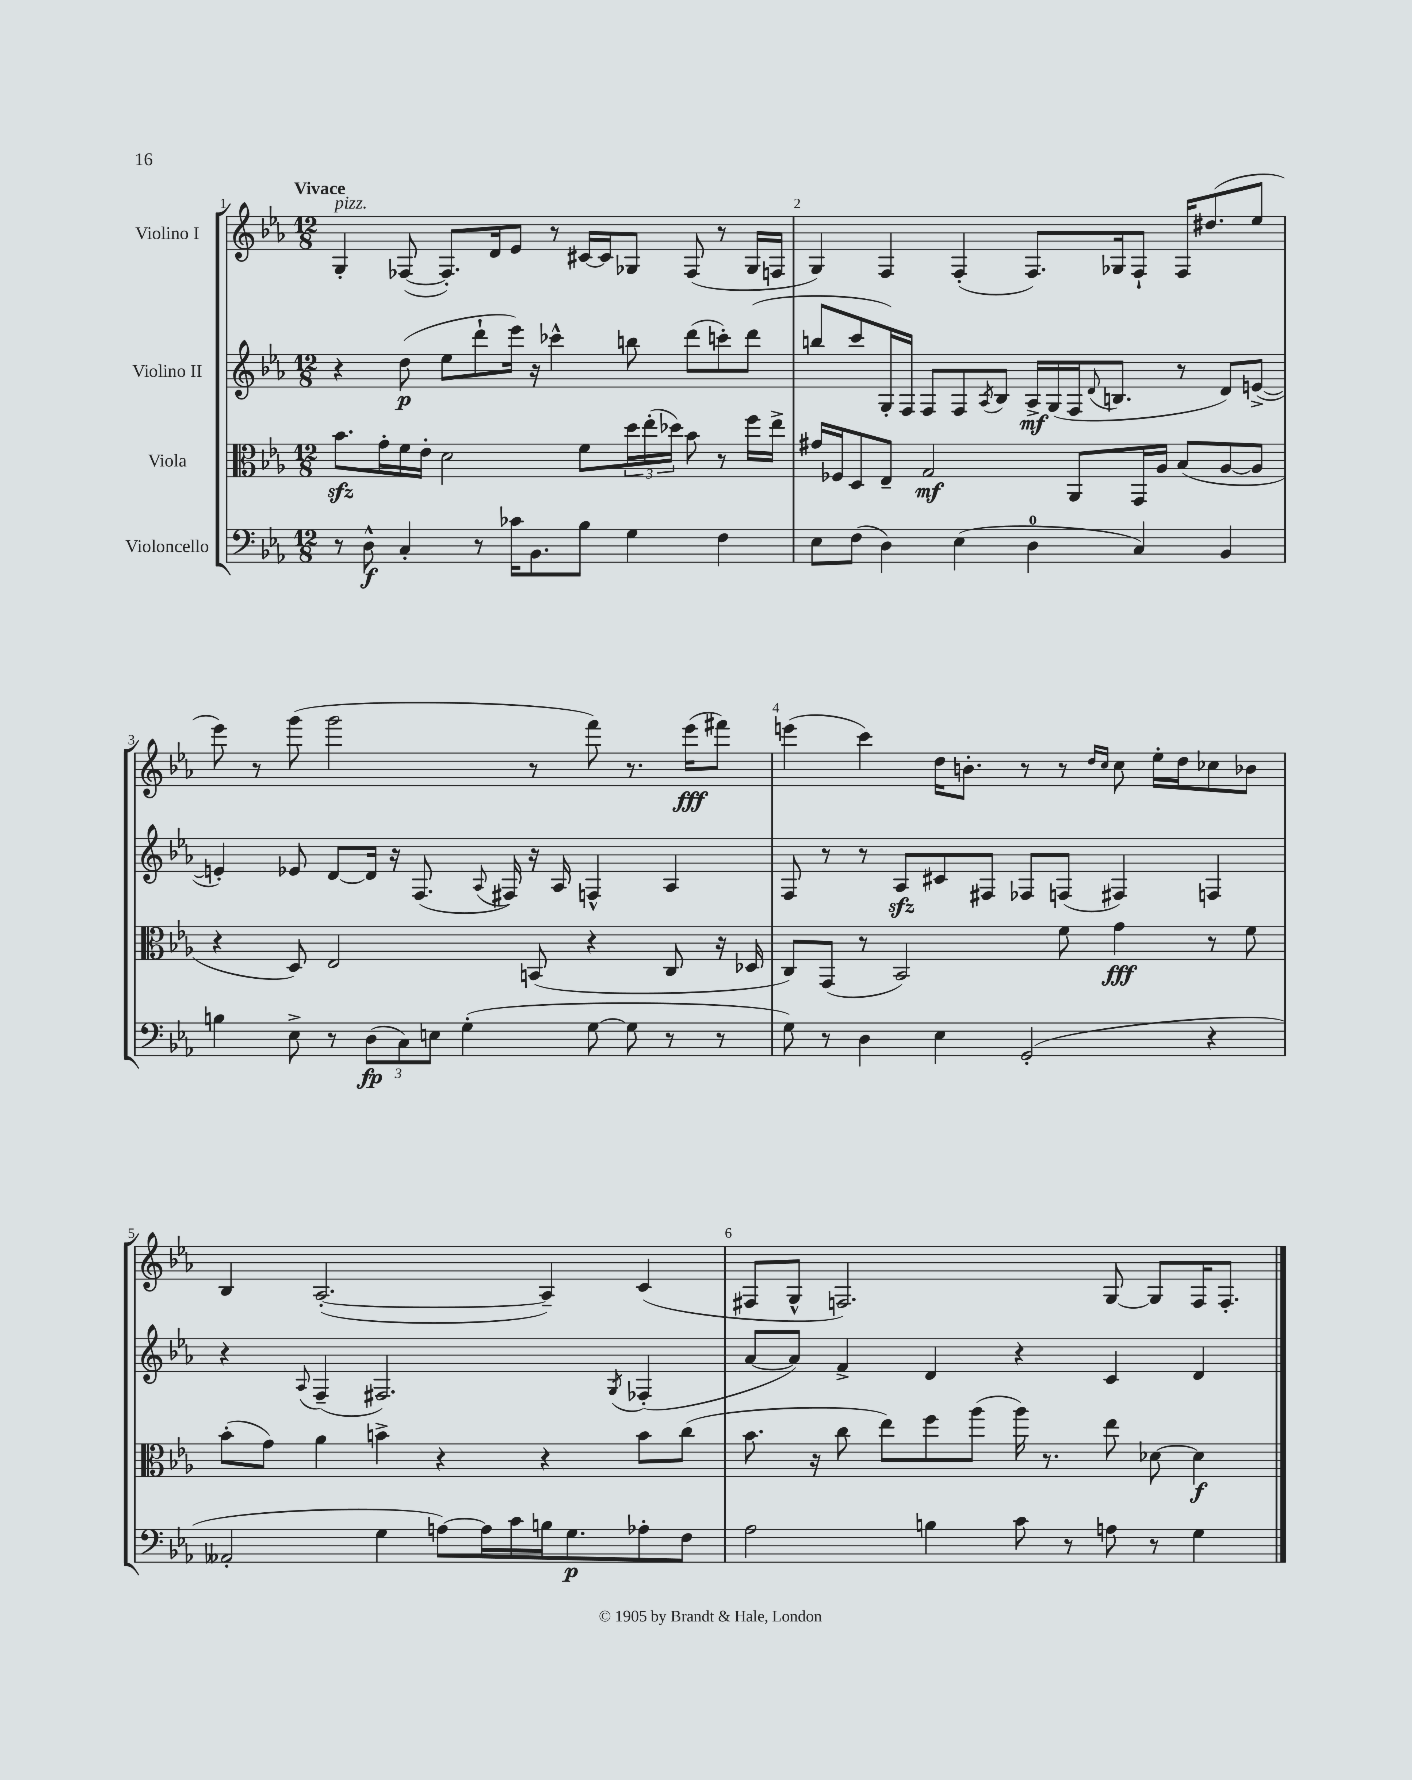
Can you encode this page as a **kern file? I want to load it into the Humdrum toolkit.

**kern	**kern	**kern	**kern
*staff4	*staff3	*staff2	*staff1
*clefF4	*clefC3	*clefG2	*clefG2
*k[b-e-a-]	*k[b-e-a-]	*k[b-e-a-]	*k[b-e-a-]
*M12/8	*M12/8	*M12/8	*M12/8
8r	8.b-	4r	4G'
8D^^	.	.	.
.	16g'	.	.
4C'	16f	(8dd	([8F-
.	16e-'	.	.
.	2d	8ee-	8.F-'])
8r	.	8ddd`	.
.	.	.	16d
16c-	.	16eee-)	8e-
8.BB-	.	16r	.
.	.	4ccc-^^	8r
8B-	8f	.	[16c#
.	.	.	16c#]
4G	24dd	8bb	8G-
.	(24ee-'	.	.
.	24dd-)	.	.
.	8b-	(8ddd	(8F-
4F	8r	8ccc')	8r
.	16ff	(8ddd	16G-
.	16ee-^	.	16F
=	=	=	=
8E-	16g#	8bb	4G)
.	16F-	.	.
(8F	8D	8ccc	.
4D)	8E-~	16G')	4F
.	.	16F	.
.	2G	8F	.
(4E-	.	8F	(4F'
.	.	8qA-	.
.	.	8B-	.
4D	.	16A-^	8.F)
.	.	(16G	.
.	8AA-	16F	.
.	.	8qqd	.
.	.	8.B	16G-
4C)	16GG	.	8F`
.	16A-	.	.
.	(8B-	8r	16F
.	.	.	(8.dd#
4BB-	[8A-	8d)	.
.	8A-]	([8e^	8ee-
=	=	=	=
4B	4r	4e'])	8eee-)
.	.	.	8r
8E-^	8D)	8e-	(8ggg
8r	2E-	[8d	2ggg
(12D	.	16d]	.
.	.	16r	.
12C)	.	.	.
.	.	(8.F	.
12E	.	.	.
(4G'	.	.	.
.	.	8qqA-	.
.	.	16F#)	.
.	(8BB	16r	8r
.	.	16A-	.
[8G	4r	4F^^	8fff)
8G]	.	.	8.r
8r	8C	4A-	.
.	.	.	(16eee-
8r	16r	.	8fff#)
.	16D-	.	.
=	=	=	=
8G)	8C)	8F	(4eee
8r	(8GG	8r	.
4D	8r	8r	4ccc)
.	2BB-)	8A-	.
4E-	.	8c#	16dd
.	.	.	8.b'
.	.	8F#	.
(2GG'	.	8F-	8r
.	8f	(8F	8r
.	.	.	16qqdd
.	.	.	16qqcc
.	4g	4F#)	8cc
.	.	.	16ee-'
.	.	.	16dd
4r	8r	4F	8cc-
.	8f	.	8b-
=	=	=	=
2AA--'	(8b-'	4r	4B-
.	8g)	.	.
.	.	8qqA-	.
.	4a-	(4F~	([2.A-'
4G	4b^	2.F#)	.
[8A)	4r	.	.
16A]	.	.	.
16c	.	.	.
16B	4r	.	4A-~])
8.G	.	.	.
.	.	8qG	.
8A-'	8b	(4F-'	(4c
8F	(8cc	.	.
=	=	=	=
2A-	8.b-	[8a-	8F#
.	.	8a-])	8G^^
.	16r	.	.
.	8cc	4f^	2.F)
.	8ee-)	.	.
4B	8ff	4d	.
.	(8aa-	.	.
8c	16aa-)	4r	.
.	8.r	.	.
8r	.	.	.
8A	8ee-	4c	[8G
8r	[8d-	.	8G]
4G	4d-]	4d	16F
.	.	.	8.F'
==	==	==	==
*-	*-	*-	*-
